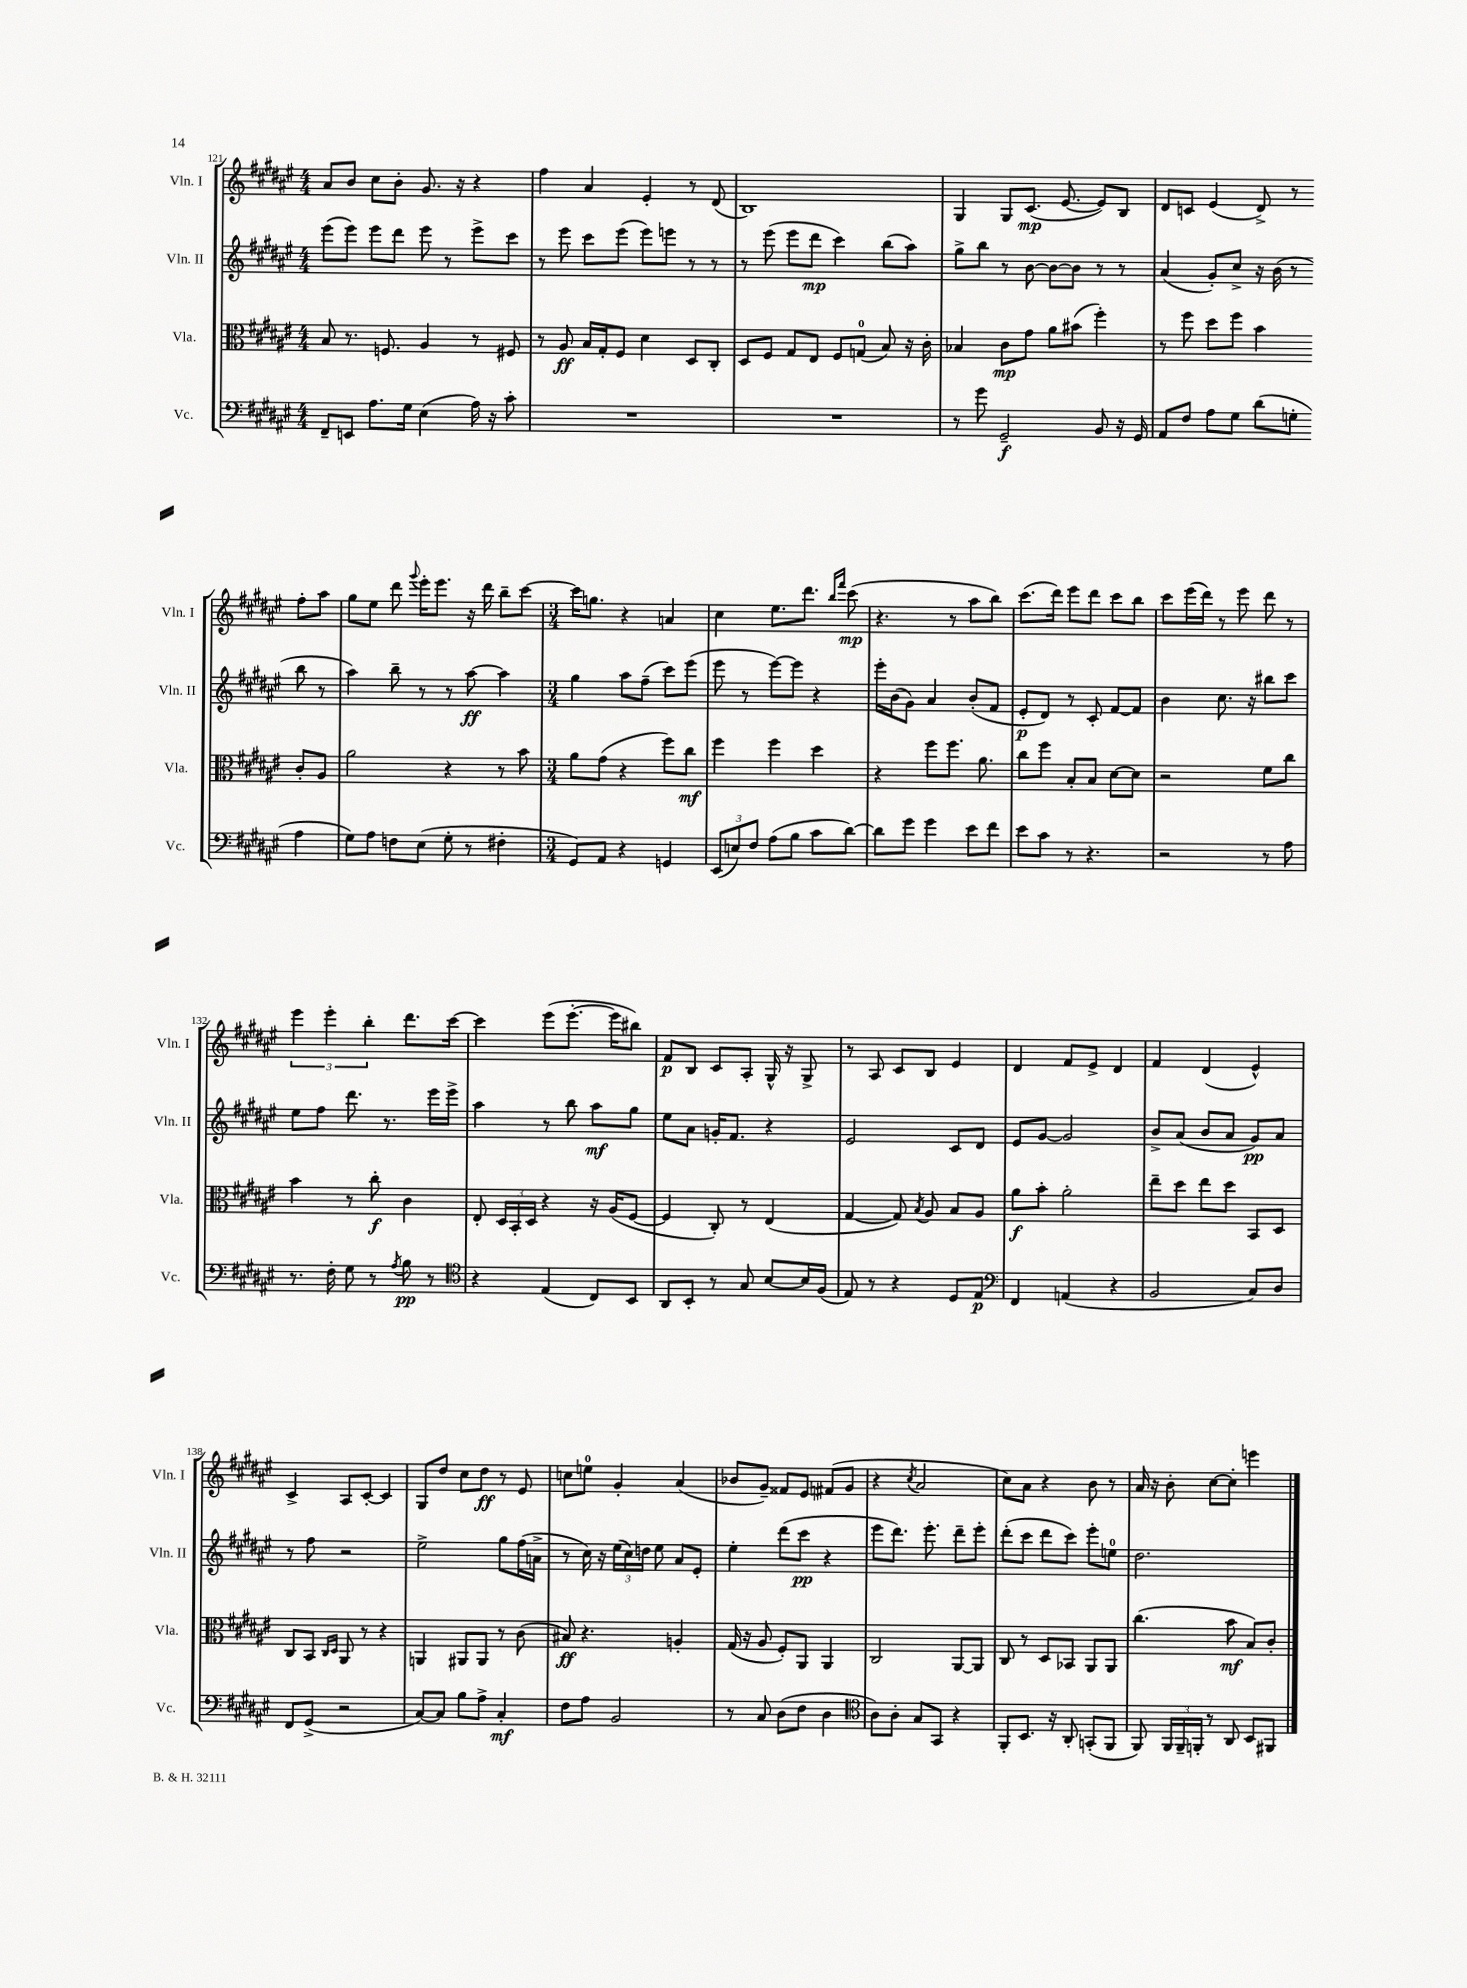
<<
\new StaffGroup <<
\new Staff = "s0" \with { instrumentName = "Vln. I" shortInstrumentName = "Vln. I" } {
    \clef treble \key fis \major \numericTimeSignature \time 4/4
    \autoBeamOff ais'8[ b'8] cis''8[ b'8]-. gis'8. r16 r4 |
    fis''4 ais'4 eis'4-. r8 dis'8( |
    b1) |
    gis4 gis8[ cis'8.]\mp( eis'8.~ eis'8[) b8] |
    dis'8[ c'8] eis'4( dis'8->) r8 fis''8[-. ais''8] |
    gis''8[ eis''8] dis'''8 \appoggiatura { gis'''8 } eis'''16[-. eis'''8.] r16 dis'''16 b''8[-- cis'''8]~ |
    \numericTimeSignature \time 3/4 cis'''16[ g''8.] r4 a'4 |
    cis''4 eis''8.[ dis'''8.] \grace { b''16[ fis'''16] } cis'''8\mp( |
    r4. r8 ais''8[ b''8]) |
    cis'''8.[( dis'''16]) eis'''8[ dis'''8] cis'''8[ b''8] |
    cis'''8[ eis'''16( dis'''16]) r8 eis'''8 dis'''8 r8 |
    \tuplet 3/2 { eis'''4 eis'''4-. b''4-. } dis'''8.[ cis'''16]~ |
    cis'''4 eis'''8[( eis'''8.]~-. eis'''16[ bis''8]) |
    fis'8[\p b8] cis'8[ ais8]-. gis16-^ r16 gis8-> |
    r8 ais8 cis'8[ b8] eis'4 |
    dis'4 fis'8[ eis'8]-> dis'4 |
    fis'4 dis'4( eis'4-^) |
    cis'4-> ais8[ cis'8]~-. cis'4 |
    gis8[ dis''8] cis''8[ dis''8]\ff r8 eis'8 |
    c''8[ e''8]-0 gis'4-. ais'4( |
    bes'8[ gis'8]--) fisis'8[ eis'8] fis'8[( gis'8] |
    r4 \acciaccatura { cis''8 } ais'2 |
    cis''8[) ais'8] r4 b'8 r8 |
    ais'16 r16 b'8-. cis''8[~ cis''8]-. e'''4 \bar "|." |
}
\new Staff = "s1" \with { instrumentName = "Vln. II" shortInstrumentName = "Vln. II" } {
    \clef treble \key fis \major \numericTimeSignature \time 4/4
    \autoBeamOff eis'''8[( eis'''8]) eis'''8[ dis'''8] eis'''8 r8 eis'''8[-> cis'''8] |
    r8 eis'''8 cis'''8[ eis'''8]( eis'''8[) e'''8] r8 r8 |
    r8 eis'''8( eis'''8[ dis'''8]\mp cis'''4) b''8[( ais''8]) |
    gis''8[-> b''8] r8 b'8~ b'8[~ b'8] r8 r8 |
    ais'4( gis'8[-.) cis''8]-> r16 b'16( r8 b''8 r8 |
    ais''4) b''8-- r8 r8 ais''8~\ff ais''4 |
    \numericTimeSignature \time 3/4 gis''4 ais''8[ fis''8]--( cis'''8[) eis'''8]( |
    eis'''8 r8 eis'''8[~) eis'''8] r4 |
    eis'''16[-. b'16( gis'8]) ais'4 b'8[-.( fis'8] |
    eis'8[-.\p dis'8]) r8 cis'8-. fis'8[~ fis'8] |
    b'4 cis''8. r16 bis''8[ cis'''8] |
    eis''8[ fis''8] dis'''8. r8. eis'''16[ eis'''16]-> |
    ais''4 r8 b''8 ais''8[\mf gis''8] |
    eis''8[ ais'8] g'16[-. fis'8.] r4 |
    eis'2 cis'8[ dis'8] |
    eis'8[ gis'8]~ gis'2 |
    b'8[-> ais'8]( b'8[ ais'8] gis'8[\pp) ais'8] |
    r8 fis''8 r2 |
    eis''2-> gis''8[ fis''16( a'16]-> |
    r8 cis''16) r16 \tuplet 3/2 { eis''16[( cis''16) d''16] } eis''8 ais'8[ eis'8]-. |
    eis''4-. dis'''8[( cis'''8]\pp r4 |
    eis'''8[ dis'''8.]) eis'''8.-. dis'''8[-- eis'''8]-. |
    dis'''8[-.( cis'''8] dis'''8[ cis'''8]) eis'''8[-. e''8]-0 |
    dis''2. \bar "|." |
}
\new Staff = "s2" \with { instrumentName = "Vla." shortInstrumentName = "Vla." } {
    \clef alto \key fis \major \numericTimeSignature \time 4/4
    \autoBeamOff b8 r8. f8. ais4 r8 fis8 |
    r8 ais8\ff b16[ gis16-. fis8] dis'4 dis8[ cis8]-. |
    dis8[ fis8] gis8[ eis8] fis8[ g8]-0( b8) r16 cis'16-. |
    bes4 cis'8[\mp gis'8] ais'8[ bis'8]( fis''4-.) |
    r8 fis''8 dis''8[ fis''8] b'4 cis'8[-. ais8] |
    ais'2 r4 r8 b'8 |
    \numericTimeSignature \time 3/4 ais'8[ gis'8]( r4 fis''8[) cis''8]\mf |
    fis''4 fis''4 dis''4 |
    r4 fis''8[ fis''8.] ais'8. |
    cis''8[ fis''8] b8[-. b8] dis'8[~ dis'8] |
    r2 fis'8[ cis''8] |
    b'4 r8 cis''8-.\f cis'4 |
    eis8-. \tuplet 3/2 { dis16[ b,16-. dis16] } r4 r16 ais16[( fis8]~ |
    fis4 cis8-.) r8 eis4( |
    gis4~ gis8) \acciaccatura { b8 } ais8 b8[ ais8] |
    ais'8[\f b'8]-. ais'2-. |
    eis''8[-- dis''8] eis''8[ dis''8] b,8[ dis8] |
    cis8[ b,8] \grace { cis16[ dis16] } ais,8 r8 r4 |
    a,4 ais,8[ ais,8] r8 cis'8( |
    bis8\ff) r4. a4-. |
    gis16( r16 ais8 fis8[-.) ais,8] ais,4 |
    cis2 ais,8[~ ais,8] |
    cis8 r8 dis8[ bes,8] ais,8[ ais,8] |
    cis''4.( b'8\mf b8[) cis'8]-. \bar "|." |
}
\new Staff = "s3" \with { instrumentName = "Vc." shortInstrumentName = "Vc." } {
    \clef bass \key fis \major \numericTimeSignature \time 4/4
    \autoBeamOff fis,8[-- e,8] ais8.[ gis16] eis4( ais16) r16 cis'8-. |
    R1 |
    R1 |
    r8 gis'8 gis,2--\f b,8 r16 gis,16 |
    ais,8[ fis8] ais8[ gis8] dis'8[( g8]-. ais4 |
    gis8[) ais8] f8[ eis8]( gis8-. r8 fis4-. |
    \numericTimeSignature \time 3/4 gis,8[) ais,8] r4 g,4 |
    \tuplet 3/2 { eis,8[( e8) fis8] } ais8[( b8] cis'8[ dis'8]~) |
    dis'8[ gis'8] gis'4 eis'8[ fis'8] |
    eis'8[ cis'8] r8 r4. |
    r2 r8 ais8 |
    r8. fis16-. gis8 r8 \acciaccatura { ais8 } b8\pp r8 |
    \clef tenor r4 eis4( cis8[) b,8] |
    ais,8[ b,8]-. r8 gis8 b8[~ b16 fis16]( |
    eis8) r8 r4 dis8[ eis8]\p |
    \clef bass fis,4 a,4( r4 |
    b,2 cis8[) dis8] |
    fis,8[ gis,8]->( r2 |
    cis8[~) cis8] b8[ ais8]-> cis4-.\mf |
    fis8[ ais8] b,2 |
    r8 cis8 dis8[( fis8] dis4 |
    \clef tenor ais8[) ais8]-. gis8[ gis,8] r4 |
    fis,8[-. b,8.] r16 ais,8-. g,8[-.( fis,8] |
    fis,8) \tuplet 3/2 { fis,16[ fis,16-- f,16]-. } r8 ais,8 b,8[ fis,8] \bar "|." |
}
>>
>>
\layout { \context { \Score currentBarNumber = #121 } }
